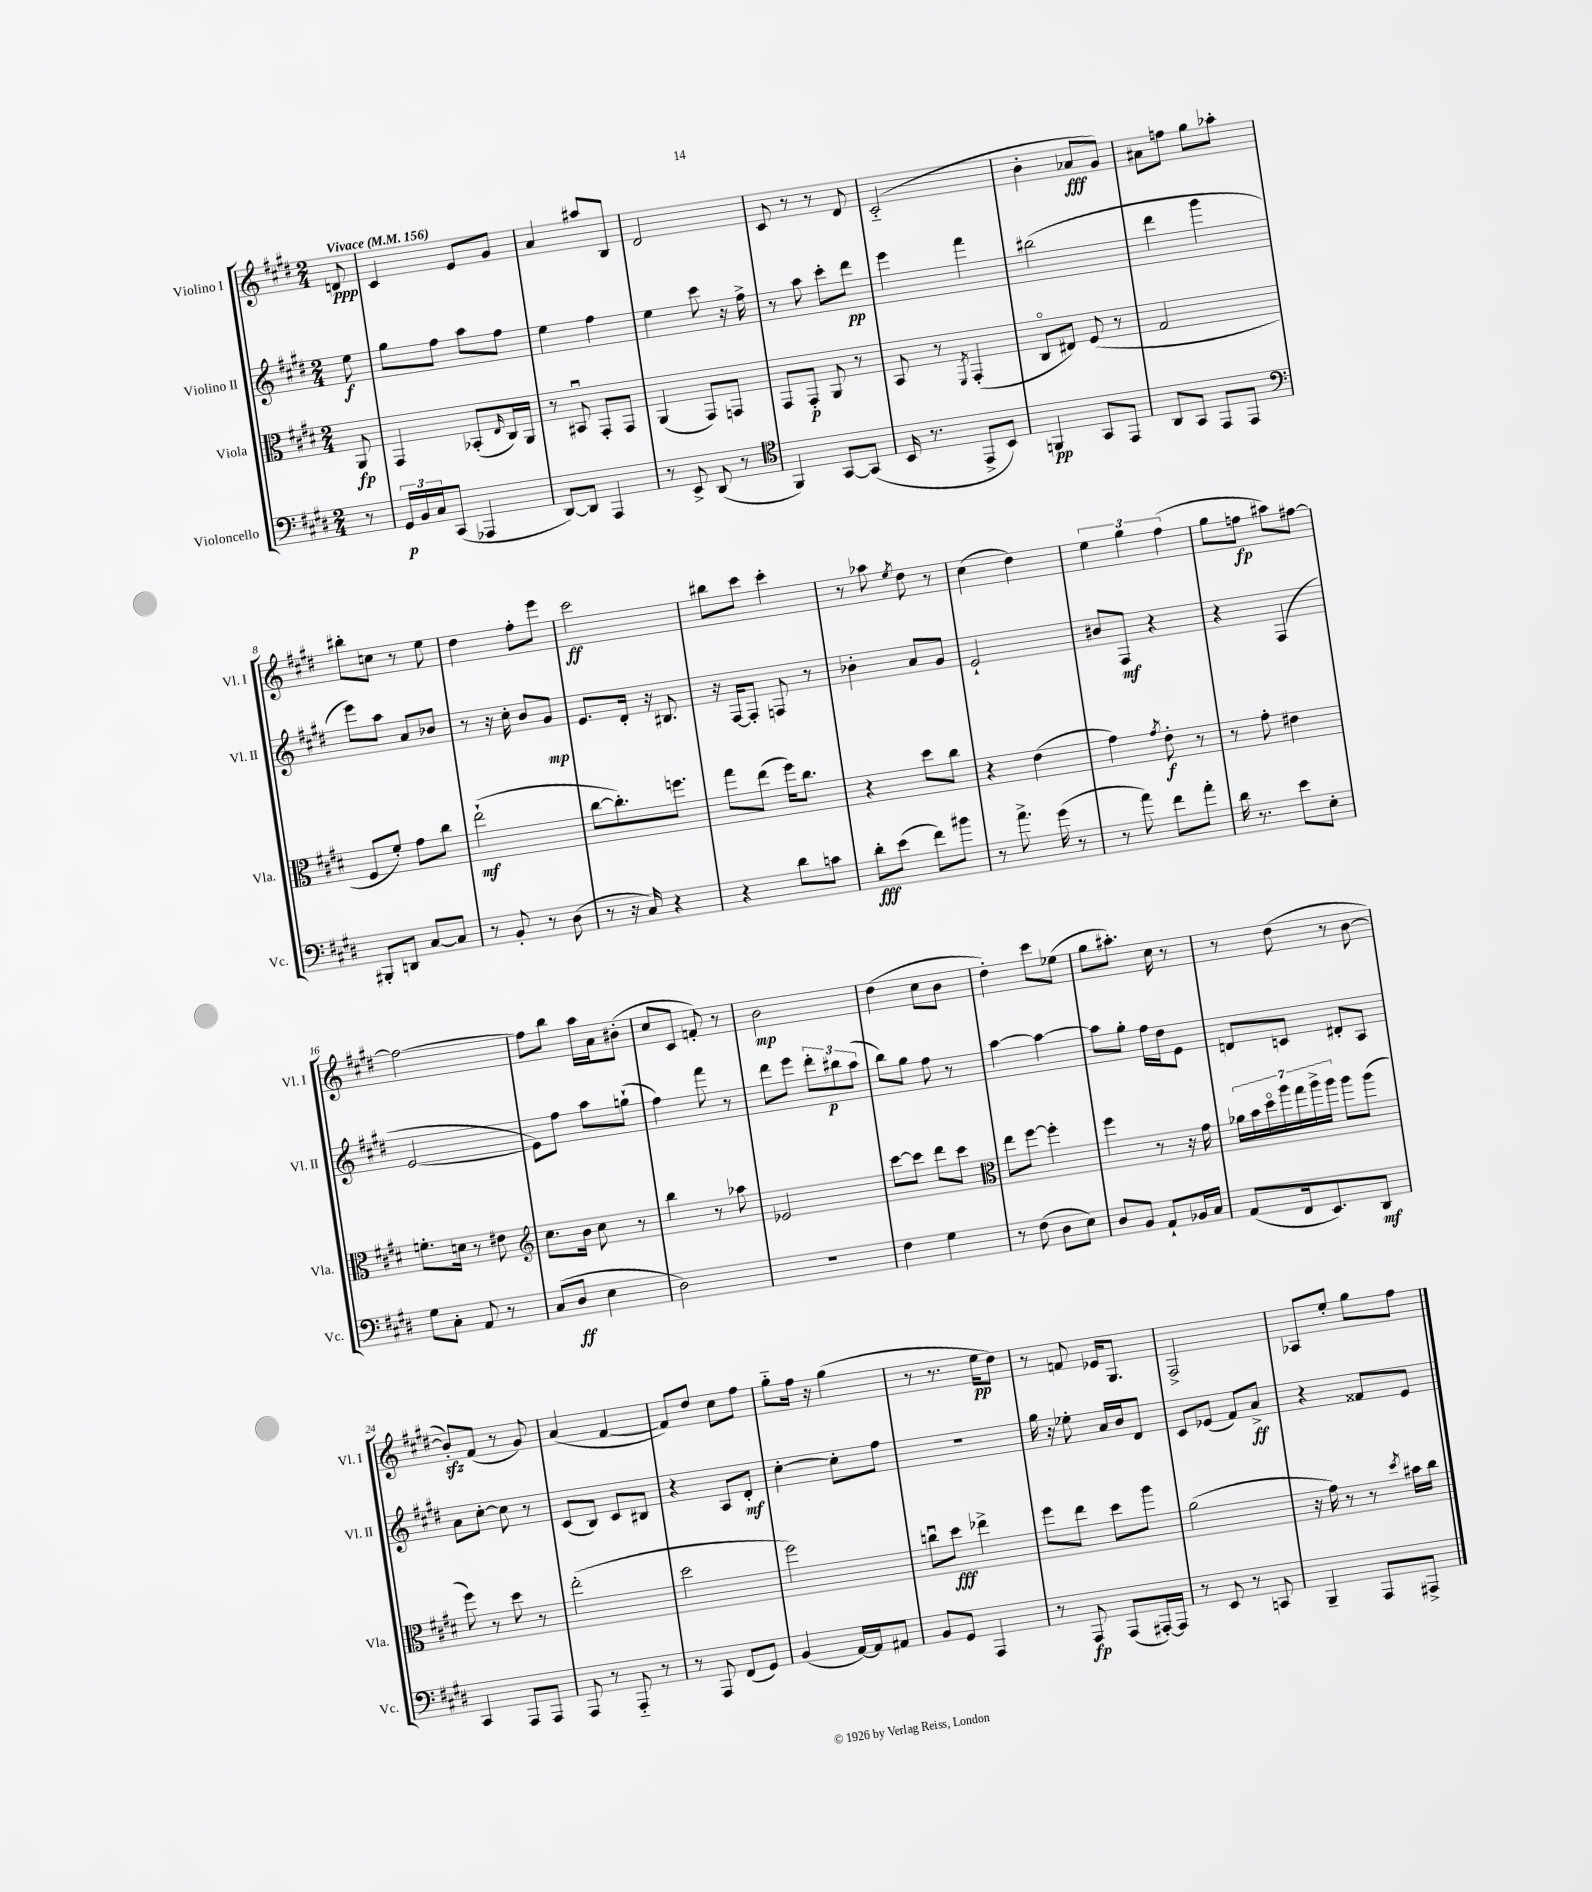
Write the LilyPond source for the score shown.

<<
\new StaffGroup <<
\new Staff = "s0" \with { instrumentName = "Violino I" shortInstrumentName = "Vl. I" } {
    \clef treble \key e \major \numericTimeSignature \time 2/4 \partial 8 \tempo "Vivace" 4 = 156
    d'8\ppp |
    cis'4 e'8 gis'8 |
    a'4 ais''8 b8 |
    dis'2 |
    cis'8 r8 r8 dis'8 |
    cis'2-_( |
    b'4-. aes'8\fff gis'8) |
    ais'8 f''8 gis''8 aes''8-. |
    bis''8-. c''8 r8 e''8 |
    dis''4 fis''8-. e'''8 |
    cis'''2\ff |
    bis''8 cis'''8 cis'''4-. |
    r8 aes''8 \acciaccatura { e''8 } dis''8 r8 |
    cis''4( dis''4) |
    \tuplet 3/2 { e''4 gis''4 fis''4( } |
    gis''8 f''8\fp ais''8) fis''8~ |
    fis''2~ |
    fis''8 b''8 a''16 a'16 bis'8-.( |
    cis''8 cis'8 f'8-.) r8 |
    b'2\mp |
    dis''4( cis''8 b'8 |
    dis''4-.) cis'''8 ees''8( |
    gis''8 ais''8.-.) cis''16 r8 |
    r8 dis''8( r8 b'8~ |
    b'8-.\sfz) fis'8( r8 gis'8) |
    a'4( fis'4~ |
    fis'8) dis''8 cis''8 fis''8 |
    gis''8-_ fis''16 r16 gis''4( |
    r8 r8. e''16\pp dis''8) |
    r8 f'8 ees'16 gis8. |
    fis2-> |
    aes8 e''8-. gis''8 fis''8 \bar "|." |
}
\new Staff = "s1" \with { instrumentName = "Violino II" shortInstrumentName = "Vl. II" } {
    \clef treble \key e \major \numericTimeSignature \time 2/4 \partial 8
    e''8\f |
    gis''8 fis''8 a''8 fis''8 |
    e''4 fis''4 |
    e''4 cis'''8 r16 fis''16-> |
    r8 a''8 cis'''8-. dis'''8\pp |
    e'''4 fis'''4 |
    bis''2( |
    dis'''4 gis'''4 |
    e'''8) a''8 a'8 bes'8 |
    r8 r16 cis''16-. b'8 gis'8\mp |
    e'8. dis'16-. r16 bis8. |
    r16 fis16~ fis8-. f8 r8 |
    bes'4-. a'8 gis'8 |
    e'2-! |
    bis'8 fis8\mf r4 |
    r4 fis4( |
    e'2~ |
    e'8) fis''8 a''8 g''8-!( |
    fis''4) fis'''8 r8 |
    dis'''8 e'''8 \tuplet 3/2 { dis'''8-. bis''8\p a''8( } |
    b''8) gis''8 fis''8 r8 |
    a''4~ a''4~ |
    a''8 gis''8-. fis''16 dis''16 e'8 |
    d'8 c'8 dis'8-. a8 |
    a'8 cis''8~-. cis''8 r8 |
    cis'8( b8) cis'8 bis8 |
    r4 a8 dis'8-.\mf |
    cis''4~-. cis''8-. fis''8 |
    r2 |
    gis''16 r16 ees''8-. a'16 b'16 dis'8 |
    cis'8 ees'8( fis'8) a'8->\ff |
    r4 fisis'8 e'8 \bar "|." |
}
\new Staff = "s2" \with { instrumentName = "Viola" shortInstrumentName = "Vla." } {
    \clef alto \key e \major \numericTimeSignature \time 2/4 \partial 8
    a,8\fp |
    gis,4 bes,8-.( \grace { e16 } cis16) a,16 |
    r8 bis,8\downbow gis,8-. gis,8 |
    a,4( gis,8) g,8 |
    gis,8 gis,8-.\p a,8 r8 |
    b,8 r8 \acciaccatura { fis,8 } gis,4-.( |
    cis8\flageolet eis8) fis8( r8 |
    gis2 |
    fis8 fis'8-.) gis'8 cis''8 |
    e''2-!\mf( |
    cis''8~ cis''8.-.) f''8. |
    gis''8 e''8( fis''16) cis''8. |
    r4 dis''8 cis''8 |
    r4 e'4( |
    gis'4) \acciaccatura { gis'8 } e'8-.\f r8 |
    r8 gis'8-. eis'4 |
    f'8.-. d'16 r8 eis'8 |
    \clef treble cis''8. b'16 cis''8 r8 |
    b''4 r8 aes''8 |
    ees'2 |
    cis'''8~ cis'''8 dis'''8 cis'''8 |
    \clef alto e''8 fis''8~ fis''4-. |
    fis''4 r8 r16 gis'16 |
    \tuplet 7/4 { aes'16 b'16 dis''16\flageolet a''16 gis''16 a''16-> a''16 } a''8 a''8( |
    fis''8) r8 dis''8 r8 |
    e''2-.( |
    dis''2 |
    fis''2) |
    c''8\downbow dis''8\fff ees''4-> |
    fis''8 e''8 dis''8 a''8 |
    a'2( |
    r16 gis'16) r8 r8 \acciaccatura { dis''8 } bis'16 cis''16 \bar "|." |
}
\new Staff = "s3" \with { instrumentName = "Violoncello" shortInstrumentName = "Vc." } {
    \clef bass \key e \major \numericTimeSignature \time 2/4 \partial 8
    r8 |
    \tuplet 3/2 { gis,16\p b,16 cis16 } cis,8( aes,,4 |
    dis,8~) dis,8 a,,4 |
    r8 e,8-> dis,8( r8 |
    \clef tenor fis,4) gis,8~ gis,8( |
    b,16 r8. e,8-> b,8) |
    f,4\pp gis,8 e,8 |
    a,8 gis,8 e,8 e,8 |
    \clef bass bis,,8-. d,8 cis8~ cis8 |
    r8 b,8-. r8 dis8( |
    r8 r16 cis16) r4 |
    r4 dis'8 c'8 |
    dis'8-.\fff e'8( fis'8) bis'8 |
    r8 a'8.-> gis'16( r8 |
    r8 a'8) fis'8 a'8-. |
    dis'16 r8. e'8 e8-. |
    gis8 cis8-. a,8 r8 |
    cis8( dis8\ff e4 |
    dis2) |
    R2 |
    fis4 gis4 |
    r8 fis8( dis8 e8) |
    dis8 b,8 a,8-! bes,16 cis16 |
    a,8( fis,16 e,8.) dis,8\mf |
    cis,4 a,,8 a,,8 |
    a,,8 r8 a,,8-_ r8 |
    r8 a,,8 fis,8( gis,8) |
    b,4( a,16~) a,16 ais,8 |
    b,8 gis,8 a,,4 |
    r8 a,,8\fp a,,8( ais,,16~-.) ais,,16 |
    r8 e,8 r8 c,8 |
    b,,4-- a,,8 ais,,8-> \bar "|." |
}
>>
>>
